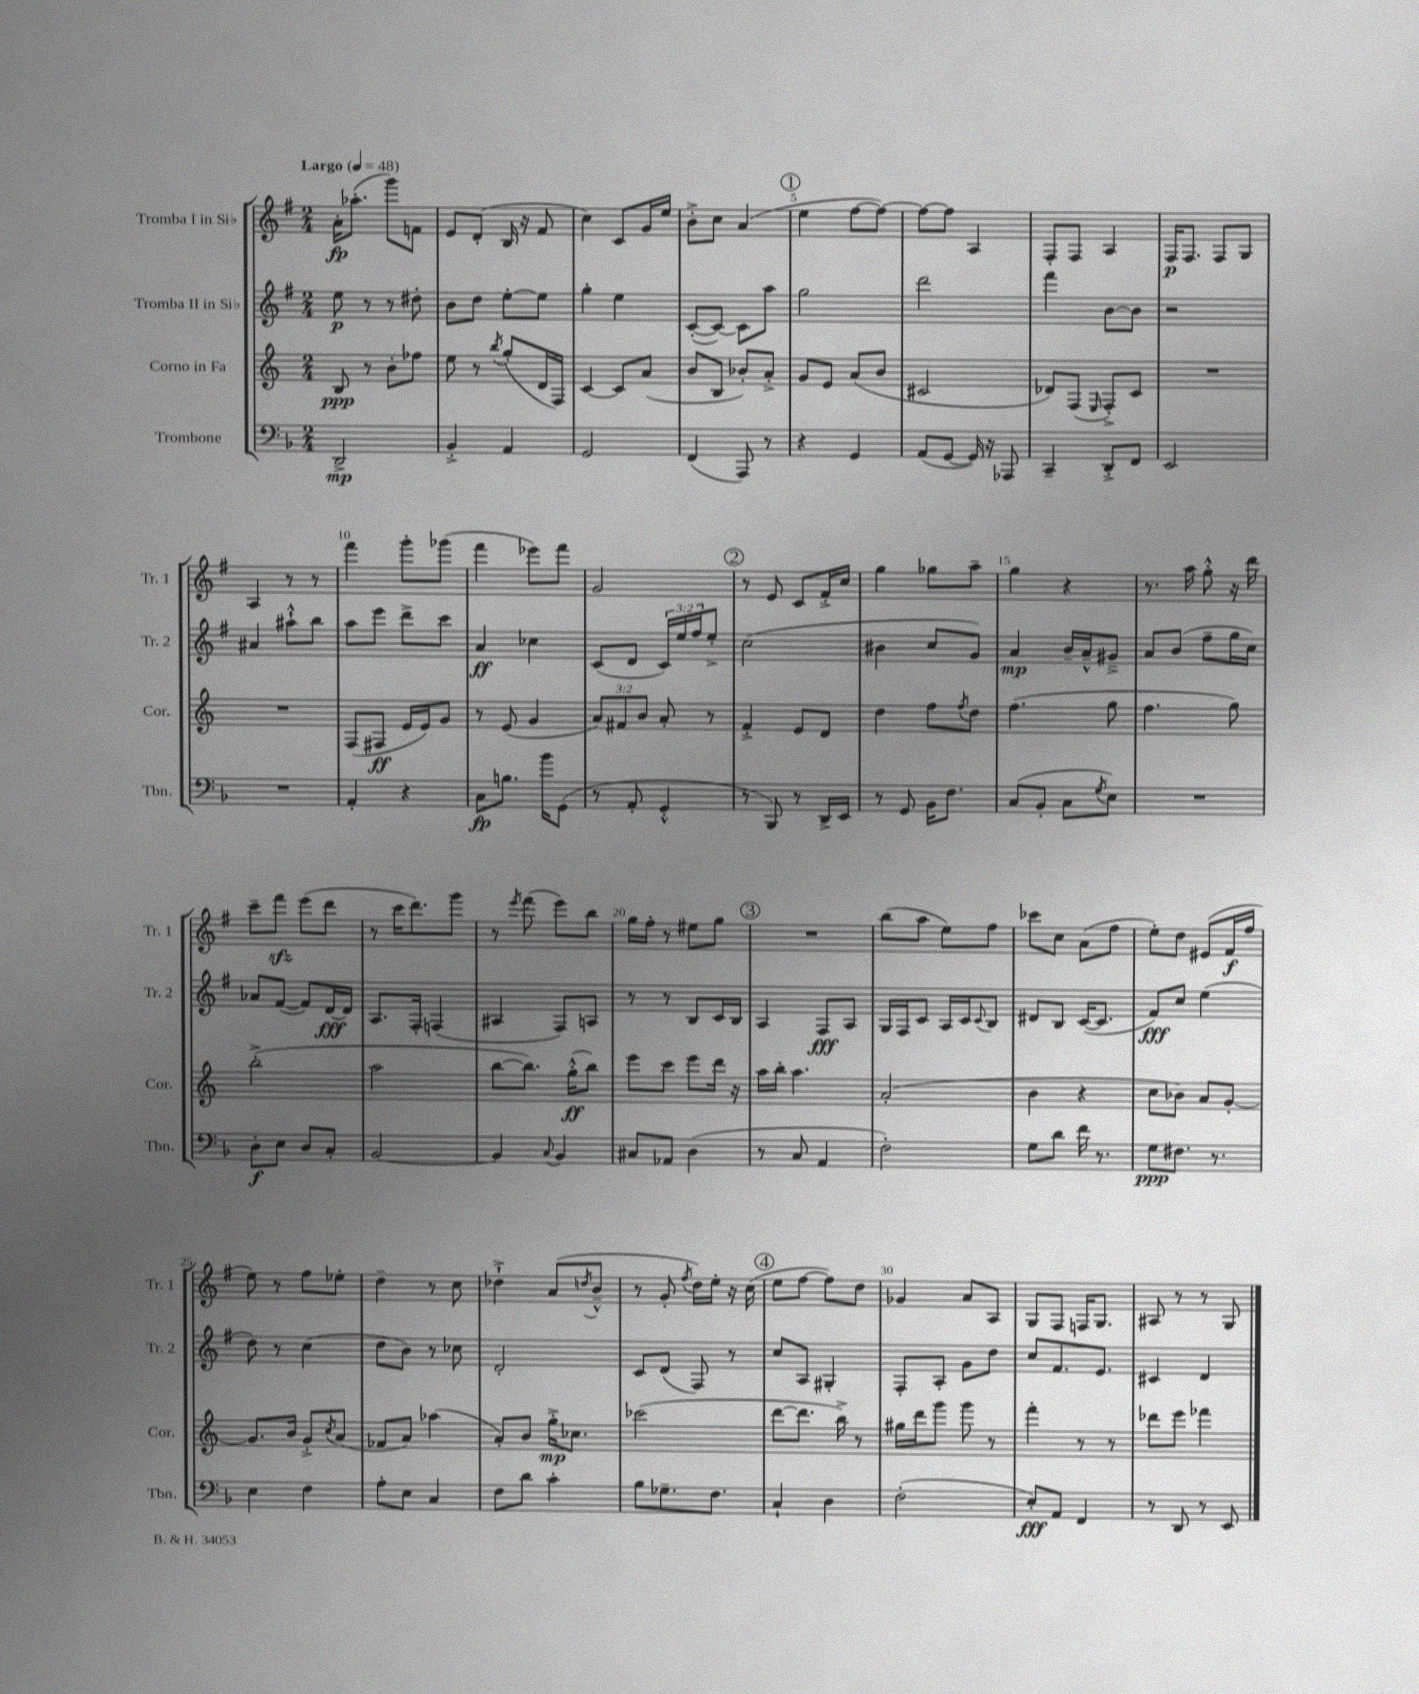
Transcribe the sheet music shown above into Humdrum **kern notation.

**kern	**kern	**kern	**kern
*staff4	*staff3	*staff2	*staff1
*clefF4	*clefG2	*clefG2	*clefG2
*k[b-]	*k[]	*k[f#]	*k[f#]
*M2/4	*M2/4	*M2/4	*M2/4
*MM48	*MM48	*MM48	*MM48
2DD^	8B	8ee	16a'
.	.	.	(8.aa-'
.	8r	8r	.
.	8b'	8r	8ggg)
.	8ff-	8dd#'	8f
=	=	=	=
4BB-'^	8ee	8b	8e
.	8r	8dd	(8d'
.	8qbb	.	.
4AA	(8gg'	[8ee'	16B
.	.	.	16r
.	16d	8ee]	8f#
.	16F)	.	.
=	=	=	=
2GG	[4c	4gg'	4cc)
.	8c]	4ee	8c
.	(8a	.	16g
.	.	.	16ee
=	=	=	=
(4FF	8b	([8c'	8b'^
.	8B	8c_)	8cc
8AAA)	8b-')	8c]	(4a
8r	8a'^	8aa	.
=	=	=	=
4r	8g	2gg	4ee
.	8e	.	.
4GG	(8a	.	[8ff#
.	8b	.	8ff#_)
=	=	=	=
(8AA	2c#	2ddd	8ff#_
[8GG	.	.	8ff#]
16GG])	.	.	4A
16r	.	.	.
8AAA-	.	.	.
=	=	=	=
4CC~	8d-)	4fff#	8F#'
.	(8F	.	8F#
.	16qqE	.	.
8DD'^	8F'^)	[8b	4A
8FF	8c	8b]	.
=	=	=	=
2EE	2r	2r	16F#
.	.	.	8.F#
.	.	.	8F#
.	.	.	8G
=	=	=	=
2r	2r	4a#	4A
.	.	8aa#`^^	8r
.	.	8bb	8r
=	=	=	=
4AA'	(8F	8aa	4fff#
.	8F#	8eee	.
4r	16e	8ddd^	8ggg'
.	16e)	.	.
.	8g	8ccc	(8ggg-
=	=	=	=
8C	8r	4a	4fff#
8.B	(8e	.	.
.	4g	4cc-	8eee-)
16b-	.	.	.
(8GG	.	.	8fff#
=	=	=	=
8r	12a)	(8c	2g
.	12f#	.	.
8AA'	.	8d	.
.	12b	.	.
4GG'^^	8a'	24c)	.
.	.	24ee	.
.	.	24ff#	.
.	8r	8ee'^	.
=	=	=	=
8r	4f'^	(2cc	8r
8BBB-)	.	.	8e
8r	8e	.	8c
16DD^	8d	.	16f#'^
16EE	.	.	16cc
=	=	=	=
8r	4dd	4b#	4gg
8GG	.	.	.
16BB-	8ff	8cc	8gg-
8.F	.	.	.
.	8qff	.	.
.	8dd	8g)	8aa~
=	=	=	=
(8C	(4.ff	4a	4gg
8BB-'	.	.	.
8C	.	16b~	4r
.	.	16a~^^	.
8qG	.	.	.
8E)	8gg	8g#~^	.
=	=	=	=
2r	4.ff	8a	8.r
.	.	(8b	.
.	.	.	16aa
.	.	8ff#~	8gg'^^
.	8gg)	16gg	16r
.	.	16cc)	16ddd
=	=	=	=
8D'	(2bb'^	8a-	8ccc~
8E	.	([8f#	8fff#
8D	.	8f#])	(8eee
8C'	.	[16d	8ddd
.	.	16d]	.
=	=	=	=
[2BB-	2aa	8.A	8r
.	.	.	16ccc
.	.	16F#'	8.ddd)
.	.	(4F	.
.	.	.	8ggg
=	=	=	=
4BB-]	[8bb	4A#	8r
.	.	.	8qeee
.	8.bb])	.	(8fff#
8qqC	.	.	.
4BB-	.	8F#)	8eee)
.	(16gg'^^	.	.
.	8bb)	8A	8bb
=	=	=	=
8C#	8eee	8r	16gg
.	.	.	16ff#'
8AA-	8ccc	8r	8r
(4D	8eee	8B	8ee#
.	16ddd	16c	8gg
.	16r	16B	.
=	=	=	=
8r	16aa	4A	2r
.	16bb'	.	.
8C	4.aa	.	.
4AA	.	8F#	.
.	.	8A	.
=	=	=	=
2F')	(2a'	16G	(8bb
.	.	16F#	.
.	.	8c	8aa
.	.	16A	8ee)
.	.	16c	.
.	.	8qqc	.
.	.	8B	8ff#
=	=	=	=
8G	4b	8d#	8ccc-
8d	.	8B	8cc
16f	4r	([16c	(8a
8.r	.	8.c]	.
.	.	.	8ff#
=	=	=	=
8G	8cc	8f#)	8ee')
8.F#	8b-)	8cc	8dd
.	8a	(4ee	(8e#
8.r	.	.	.
.	[8g'	.	16f#
.	.	.	16ff#
=	=	=	=
4E	8.g]	8dd)	8ee)
.	.	8r	8r
.	16b	.	.
4F	8g'^	(4cc	8ff#
.	8qcc	.	.
.	(8a	.	8ee-'
=	=	=	=
8A'	8f-	8dd	4dd~
8E	8a)	8b)	.
4C	(4aa-	8r	8r
.	.	8cc-	8cc
=	=	=	=
8F	8a')	2d'	4dd-`^
8d	8b	.	.
4c'	16gg'^	.	(8a
.	8.cc-	.	.
.	.	.	8qdd
.	.	.	8b~^^
=	=	=	=
8B-	(2ccc-	8c	8r
8.G-~	.	(8d	8g'
.	.	.	8qff#
.	.	8F#)	16dd)
8.F	.	.	16ee'
.	.	8r	16r
.	.	.	(16cc
=	=	=	=
4C`	[8ddd	8cc	8ee
.	8.ddd]	8A	[8ff#
4D	.	4G#'	8ff#])
.	16bb^)	.	.
.	8r	.	8dd
=	=	=	=
(2F'	16gg#	8F#'	4g-
.	16ddd	.	.
.	8ggg	8A'	.
.	8ggg	8g	8a
.	8r	8dd	8A
=	=	=	=
8E')	4fff'	8cc	8G
8AA	.	8.f#	8F#
4FF	8r	.	16F
.	.	8.e	8.G
.	8r	.	.
=	=	=	=
8r	8ddd-	4c#	8A#
8DD	8eee	.	8r
8r	4fff-	4d	8r
8EE	.	.	8G
==	==	==	==
*-	*-	*-	*-
